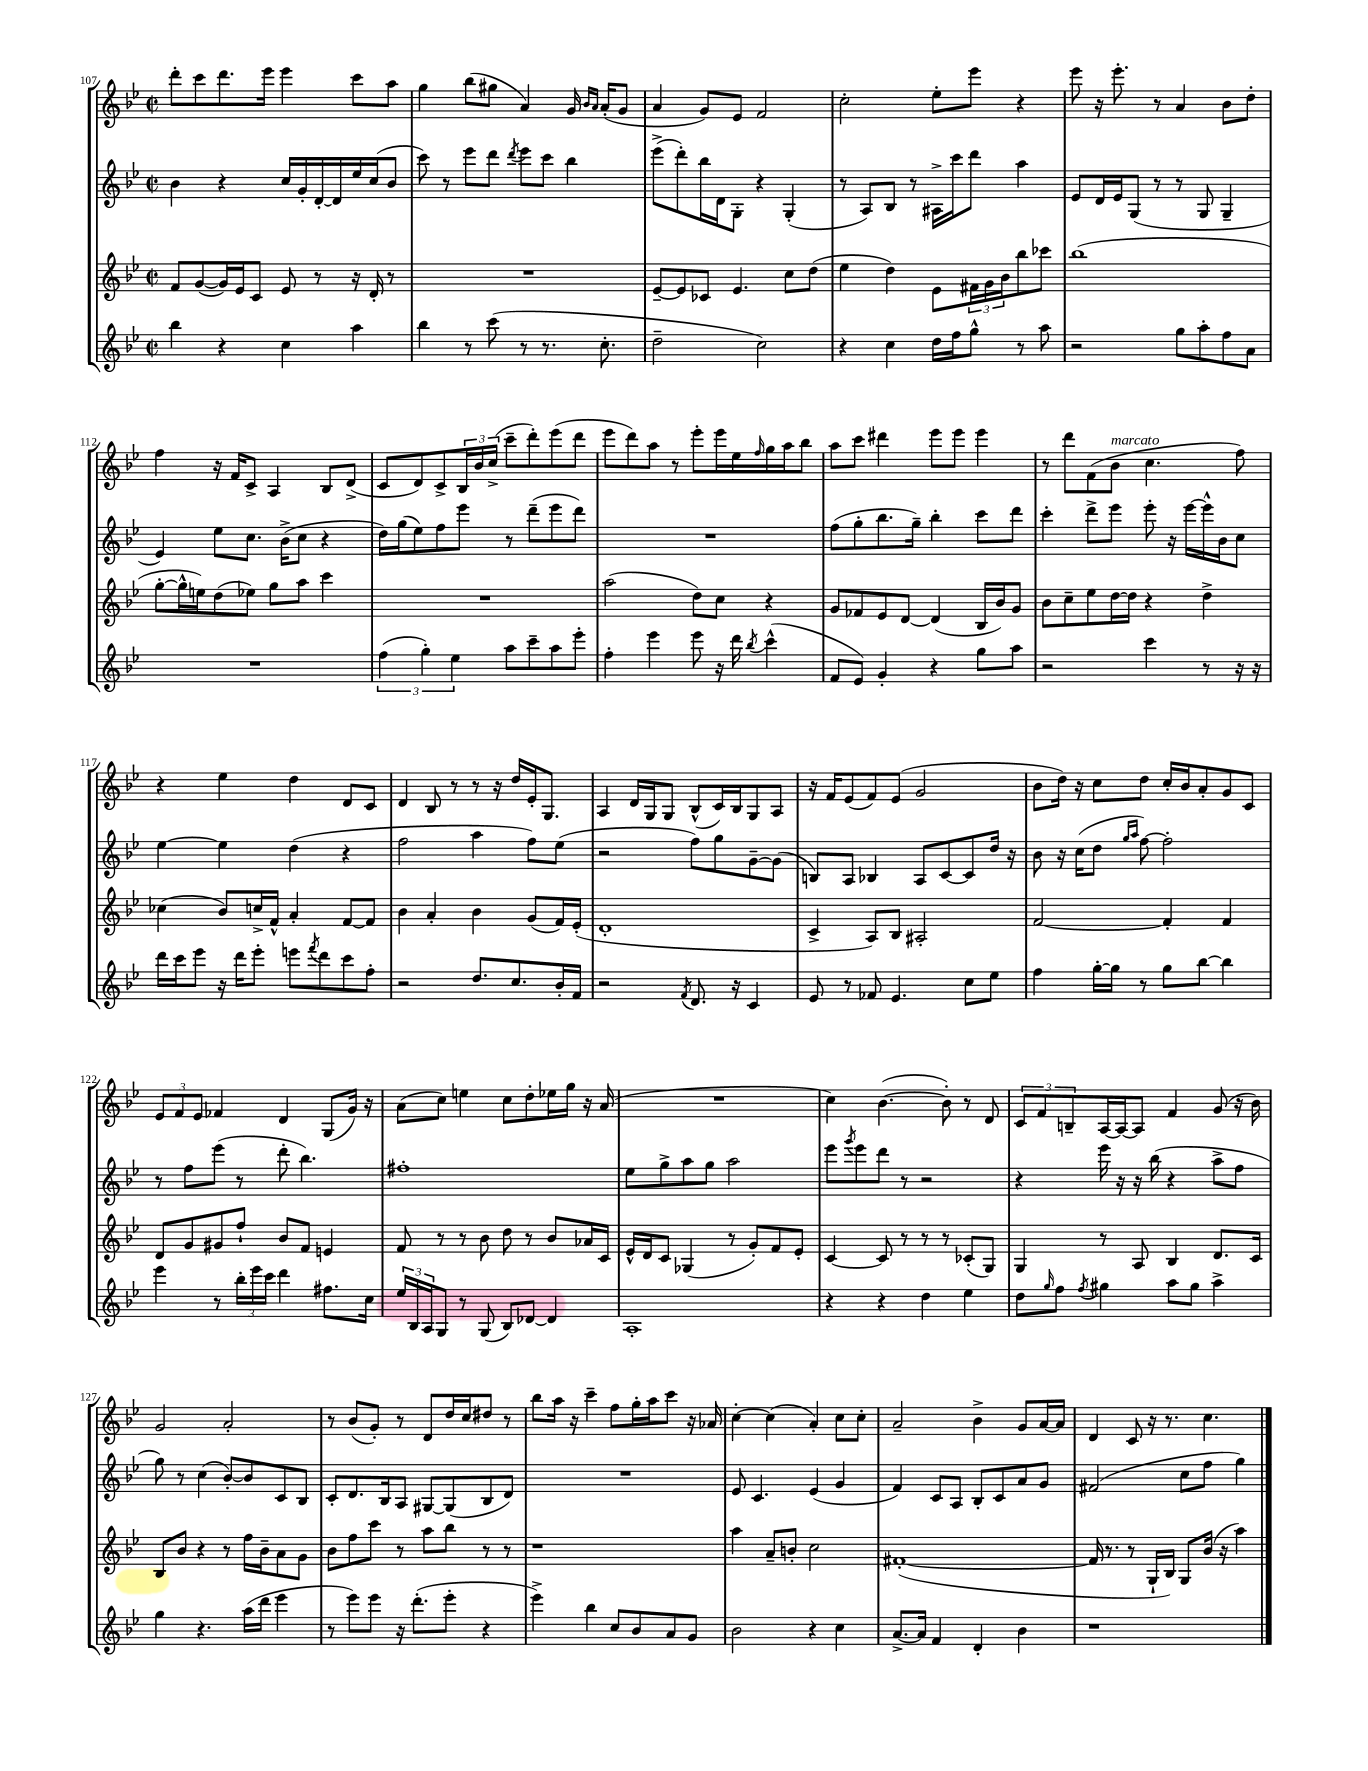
<<
\new StaffGroup <<
\new Staff = "s0" {
    \clef treble \key bes \major \defaultTimeSignature \time 2/2
    d'''8-. c'''8 d'''8. ees'''16 ees'''4 c'''8 a''8 |
    g''4 bes''8( gis''8 a'4) g'16 \grace { bes'16 a'16 } a'16-.( g'8 |
    a'4 g'8) ees'8 f'2 |
    c''2-. ees''8-. ees'''8 r4 |
    ees'''8 r16 ees'''8.-. r8 a'4 bes'8 d''8-. |
    f''4 r16 f'16 c'8-> a4 bes8 d'8->( |
    c'8 d'8) c'8-> \tuplet 3/2 { bes16 bes'16 c''16->( } c'''8-- d'''8-.) ees'''8( d'''8 |
    ees'''8 d'''8) a''8 r8 ees'''8-. ees'''16 ees''16 \grace { f''16 } g''16 a''16 bes''8 |
    a''8 c'''8 dis'''4 ees'''8 ees'''8 ees'''4 |
    r8 d'''8 f'8( bes'8^\markup { \italic "marcato" } c''4. f''8) |
    r4 ees''4 d''4 d'8 c'8 |
    d'4 bes8 r8 r8 r16 d''16 ees'16-. g8. |
    a4 d'16 g16 g8 bes8-^( c'16) bes16 g8 a8 |
    r16 f'16 ees'8( f'8) ees'8( g'2 |
    bes'8 d''16) r16 c''8 d''8 c''16-. bes'16 a'8-. g'8 c'8 |
    \tuplet 3/2 { ees'8 f'8 ees'8 } fes'4 d'4 g8( g'16) r16 |
    a'8( c''8) e''4 c''8 d''8-. ees''16 g''16 r16 a'16( |
    R1 |
    c''4) bes'4.~( bes'8-.) r8 d'8 |
    \tuplet 3/2 { c'8 f'8 b8-- } a16~ a16~ a8 f'4 g'8( r16 bes'16) |
    g'2 a'2-. |
    r8 bes'8( g'8-.) r8 d'8 d''16 c''16 dis''8 r8 |
    bes''8 a''16 r16 c'''4-- f''8 g''16-. a''16 c'''8 r16 aes'16 |
    c''4~-. c''4( a'4-.) c''8 c''8-. |
    a'2-- bes'4-> g'8 a'16~ a'16 |
    d'4 c'8 r16 r8. c''4. \bar "|." |
}
\new Staff = "s1" {
    \clef treble \key bes \major \defaultTimeSignature \time 2/2
    bes'4 r4 c''16 g'16-. d'16~-. d'16 ees''16 c''16( bes'8 |
    c'''8) r8 ees'''8 d'''8 \acciaccatura { d'''8 } ees'''8 c'''8 bes''4 |
    ees'''8->( d'''8-.) bes''16 d'16 g8-. r4 g4-.( |
    r8 a8) bes8 r8 ais16-> c'''16 d'''8 a''4 |
    ees'8 d'16 ees'16 g8( r8 r8 g8 g4-- |
    ees'4) ees''8 c''8. bes'16->( c''8 r4 |
    d''16) g''16( ees''8) f''8 ees'''8 r8 d'''8--( ees'''8 d'''8) |
    R1 |
    f''8( g''8-. bes''8. g''16--) bes''4-. c'''8 d'''8 |
    c'''4-. d'''8-> ees'''8 ees'''8-. r16 ees'''16~ ees'''16-^ bes'16 c''8 |
    ees''4~ ees''4 d''4( r4 |
    f''2 a''4 f''8) ees''8( |
    r2 f''8) g''8 g'8~-- g'8( |
    b8) a8 bes4 a8 c'8~ c'8 d''16 r16 |
    bes'8 r16 c''16( d''8 \grace { g''16 a''16 } f''8~) f''2-. |
    r8 f''8 ees'''8( r8 d'''8-. bes''4.) |
    fis''1-. |
    ees''8 g''8-> a''8 g''8 a''2 |
    ees'''8 \acciaccatura { g'''8 } ees'''8 d'''8 r8 r2 |
    r4 ees'''16 r16 r16 bes''16( r4 a''8-> f''8 |
    g''8) r8 c''4( bes'8~-.) bes'8 c'8 bes8 |
    c'8-. d'8. bes16 a8 gis8~ gis8( bes8 d'8) |
    R1 |
    ees'8 c'4. ees'4( g'4 |
    f'4) c'8 a8 bes8-. c'8 a'8 g'8 |
    fis'2( c''8 f''8 g''4) \bar "|." |
}
\new Staff = "s2" {
    \clef treble \key bes \major \defaultTimeSignature \time 2/2
    f'8 g'8~( g'16) ees'16 c'8 ees'8 r8 r16 d'16-. r8 |
    R1 |
    ees'8~-- ees'8 ces'8 ees'4. c''8 d''8( |
    ees''4 d''4) ees'8 \tuplet 3/2 { fis'16 g'16 bes'16 } bes''8 ces'''8 |
    bes''1( |
    g''8~-. g''16-^ e''16) d''8( ees''8) g''8 a''8 c'''4 |
    R1 |
    a''2( d''8) c''8 r4 |
    g'8 fes'8 ees'8 d'8~ d'4( bes16 bes'16) g'8 |
    bes'8 c''8-- ees''8 d''16~ d''16 r4 d''4-> |
    ces''4( bes'8) c''16-> f'16-^ a'4-. f'8~ f'8 |
    bes'4 a'4-. bes'4 g'8( f'16) ees'16-.( |
    d'1-. |
    c'4-> a8) bes8 ais2-. |
    f'2~ f'4-. f'4 |
    d'8 g'8 gis'8 f''8-! bes'8 f'8 e'4 |
    f'8 r8 r8 bes'8 d''8 r8 bes'8 aes'16 c'16 |
    ees'16-^ d'16 c'8 ges4( r8 g'8-.) f'8 ees'8-. |
    c'4~ c'8 r8 r8 r8 ces'8-.( g8) |
    g4 r8 a8 bes4 d'8. c'16 |
    bes8 bes'8 r4 r8 f''16 bes'16-- a'8 g'8 |
    bes'8 f''8 c'''8 r8 a''8 bes''8 r8 r8 |
    r1 |
    a''4 a'8-- b'8-. c''2 |
    fis'1~-.( |
    fis'16 r8. r8 g16-! bes16) g8 bes'16( r16 a''4) \bar "|." |
}
\new Staff = "s3" {
    \clef treble \key bes \major \defaultTimeSignature \time 2/2
    bes''4 r4 c''4 a''4 |
    bes''4 r8 c'''8( r8 r8. c''8.-. |
    d''2-- c''2) |
    r4 c''4 d''16 f''16 g''8-^ r8 a''8 |
    r2 g''8 a''8-. f''8 a'8 |
    R1 |
    \tuplet 3/2 { f''4( g''4-.) ees''4 } a''8 c'''8-- a''8 ees'''8-. |
    f''4-. ees'''4 ees'''8 r16 d'''16 \acciaccatura { bes''8 } c'''4-^( |
    f'8 ees'8) g'4-. r4 g''8 a''8 |
    r2 c'''4 r8 r16 r16 |
    d'''16 c'''16 ees'''8 r16 d'''16 ees'''8-. e'''8 \acciaccatura { f'''8 } d'''8 c'''8 f''8-. |
    r2 d''8. c''8. bes'16-. f'16 |
    r2 \acciaccatura { f'8 } d'8. r16 c'4 |
    ees'8 r8 fes'8 ees'4. c''8 ees''8 |
    f''4 g''16~-. g''16 r8 g''8 bes''8~ bes''4 |
    ees'''4 r8 \tuplet 3/2 { bes''16-. ees'''16 c'''16 } d'''4 fis''8. c''16 |
    \tuplet 3/2 { ees''16 bes16 a16 } g8 r8 g8( bes8) des'8~ des'4 |
    a1-. |
    r4 r4 d''4 ees''4 |
    d''8 \grace { g''16 } f''8 \acciaccatura { f''8 } gis''4 a''8 gis''8 a''4-> |
    g''4 r4. a''16( d'''16 ees'''4 |
    r8 ees'''8) ees'''8 r16 d'''8.-.( ees'''8-. r4 |
    ees'''4->) bes''4 c''8 bes'8 a'8 g'8 |
    bes'2 r4 c''4 |
    a'8.~-> a'16 f'4 d'4-. bes'4 |
    r1 \bar "|." |
}
>>
>>
\layout { \context { \Score currentBarNumber = #107 } }
